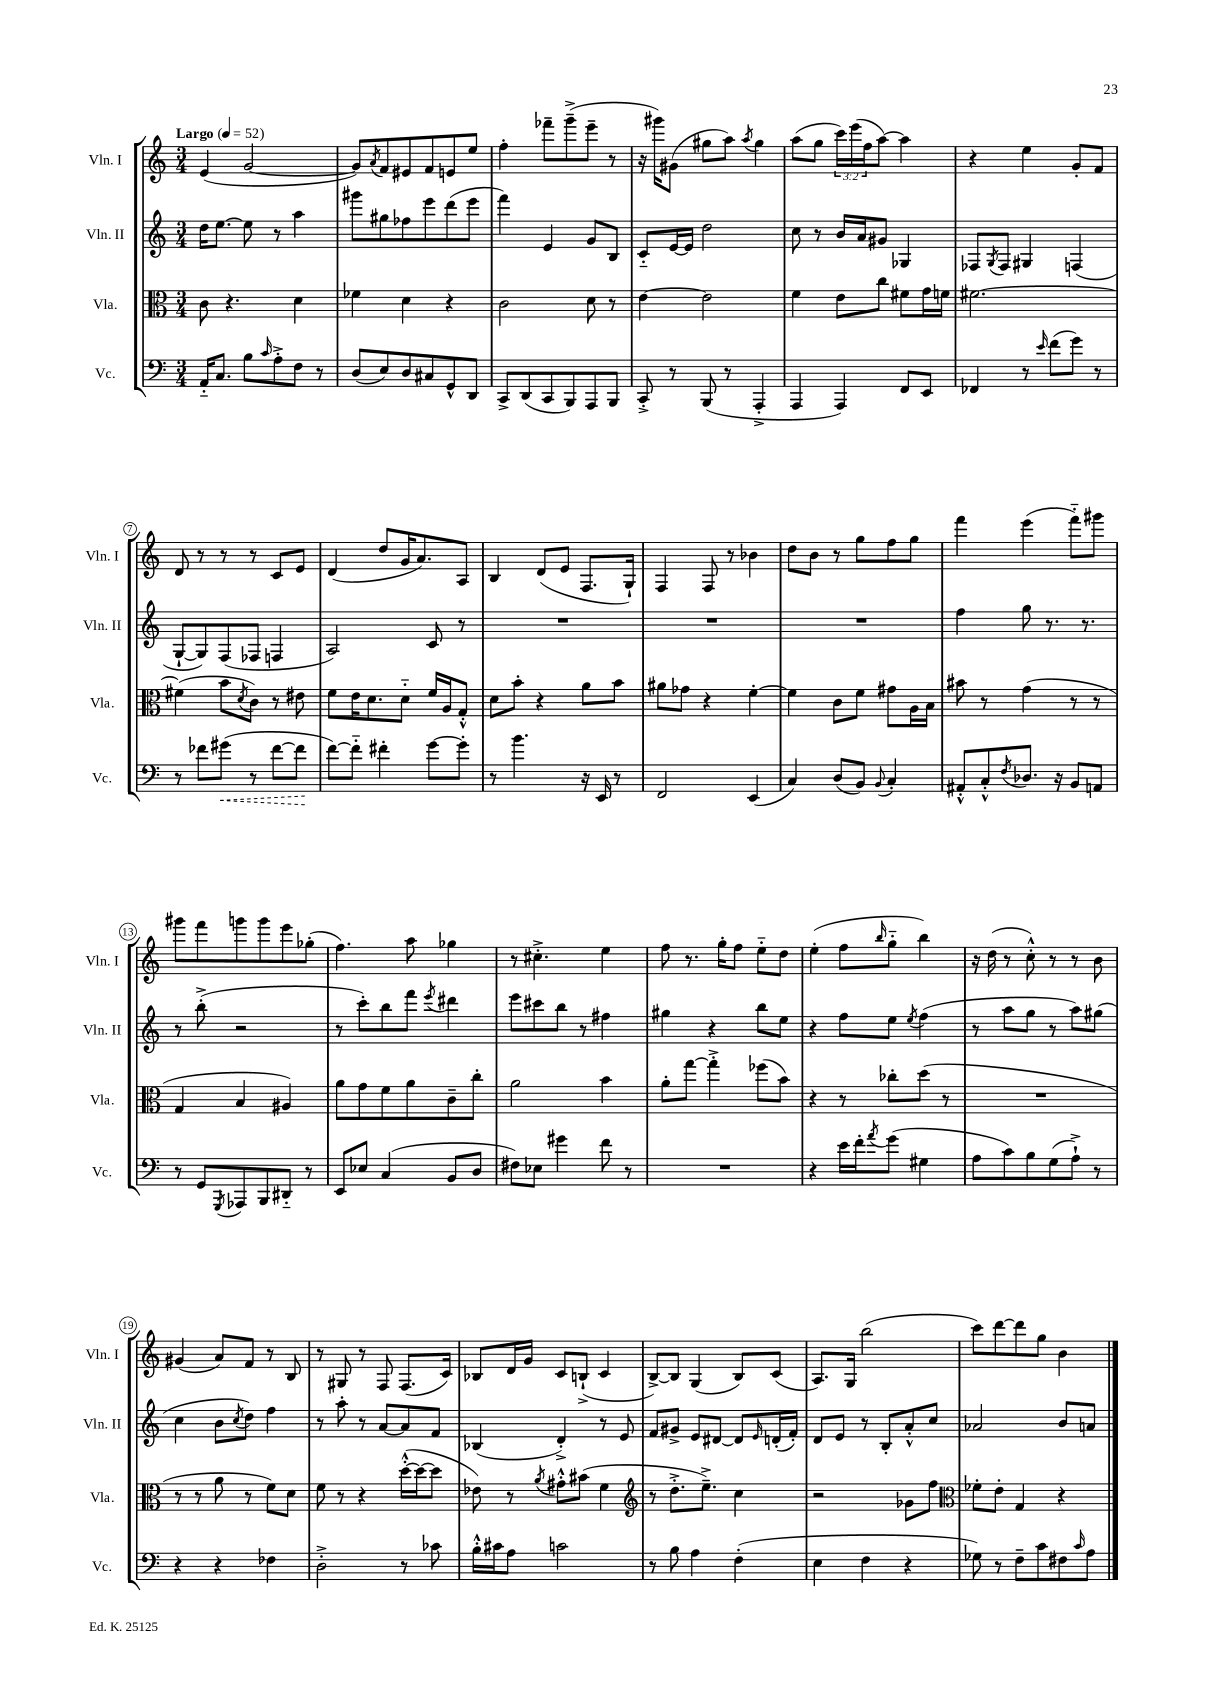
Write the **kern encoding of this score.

**kern	**kern	**kern	**kern
*staff4	*staff3	*staff2	*staff1
*clefF4	*clefC3	*clefG2	*clefG2
*k[]	*k[]	*k[]	*k[]
*M3/4	*M3/4	*M3/4	*M3/4
*MM52	*MM52	*MM52	*MM52
16AA'~	8c	16dd	(4e
8.C	.	[8.ee	.
.	4.r	.	.
8B	.	8ee]	[2g
16qqc	.	.	.
8A'^	.	8r	.
8F	4d	4aa	.
8r	.	.	.
=	=	=	=
(8D	4f-	8ggg#	8g])
.	.	.	8qa
8E)	.	8gg#	8f
8D	4d	8ff-	8e#
8C#	.	8eee	8f
8GG^^	4r	(8ddd	8e
8DD	.	8eee	8ee
=	=	=	=
8CC^	2c	4fff)	4ff'
(8DD	.	.	.
8CC	.	4e	8fff-~
8BBB)	.	.	(8ggg~^
8AAA	8d	8g	8eee~
8BBB	8r	8B	8r
=	=	=	=
8CC'^	[4e	8c'~	16r
.	.	.	16ggg#)
8r	.	[16e	(8g#
.	.	16e]	.
(8BBB	2e]	2dd	8gg#
8r	.	.	8aa)
.	.	.	8qaa
4AAA'^	.	.	4gg#
=	=	=	=
4AAA	4f	8cc	(8aa
.	.	8r	8gg
4AAA)	8e	16b	24ccc)
.	.	.	(24eee
.	.	16a	.
.	.	.	24ff
.	8cc	8g#	[8aa)
8FF	8f#	4G-	4aa]
8EE	16g	.	.
.	16f	.	.
=	=	=	=
4FF-	[2.f#	8F-	4r
.	.	8qG	.
.	.	8F-	.
8r	.	4G#	4ee
16qqe	.	.	.
(8f	.	.	.
8g)	.	(4F	8g'
8r	.	.	8f
=	=	=	=
8r	(4f#]	[8G`	8d
8f-	.	8G])	8r
(8g#	8b	(8F	8r
.	8qd	.	.
8r	8c)	8F-	8r
[8f-	8r	4F	8c
8f-]	8e#	.	8e
=	=	=	=
[8f)	8f	2A)	(4d
8f'~]	16e	.	.
.	8.d	.	.
4f#'	.	.	8dd
.	8d'~	.	16g
.	.	.	8.a)
[8g	16f	8c	.
.	16A	.	.
8g']	8G'^^	8r	8A
=	=	=	=
8r	8d	2.r	4B
4.b	8b'	.	.
.	4r	.	(8d
.	.	.	8e
16r	8a	.	8.F
16EE	.	.	.
8r	8b	.	.
.	.	.	16G`)
=	=	=	=
2FF	8a#	2.r	4F
.	8g-	.	.
.	4r	.	8F
.	.	.	8r
(4EE	[4f'	.	4b-
=	=	=	=
4C)	4f]	2.r	8dd
.	.	.	8b
(8D	8c	.	8r
8BB)	8f	.	8gg
8qqBB	.	.	.
4C'	8g#	.	8ff
.	16A	.	8gg
.	16B	.	.
=	=	=	=
8AA#'^^	8b#	4ff	4fff
8C'^^	8r	.	.
8qF	.	.	.
8.D-	(4g	8gg	(4eee
.	.	8.r	.
16r	.	.	.
8BB	8r	.	8fff'~)
.	.	8.r	.
8AA	8r	.	8ggg#
=	=	=	=
8r	4G	8r	8ggg#
8GG	.	(8bb'^	8fff
8qGGG	.	.	.
8AAA-	4B	2r	8ggg
8BBB	.	.	8ggg
8DD#'~	4A#)	.	8eee
8r	.	.	(8gg-'
=	=	=	=
8EE	8a	8r	4.ff)
8E-	8g	8ccc')	.
(4C	8f	8bb	.
.	8a	8fff	8aa
.	.	8qeee	.
8BB	8c~	4ddd#	4gg-
8D	8cc'	.	.
=	=	=	=
8F#)	2a	8eee	8r
8E-	.	8ccc#	4.cc#'^
4g#	.	8bb	.
.	.	8r	.
8f	4b	4ff#	4ee
8r	.	.	.
=	=	=	=
2.r	8a'	4gg#	8ff
.	[8gg	.	8.r
.	4gg'^]	4r	.
.	.	.	16gg'
.	.	.	8ff
.	(8ff-	8bb	8ee'~
.	8b)	8ee	8dd
=	=	=	=
4r	4r	4r	(4ee'
16e	8r	8ff	8ff
16f'	.	.	.
8qa	.	.	16qqbb
(8g	8cc-'	8ee	8gg'~
.	.	8qee	.
4G#	(8dd	(4ff	4bb)
.	8r	.	.
=	=	=	=
8A	2.r	8r	16r
.	.	.	(16dd
8c)	.	8aa	8r
8B	.	8gg	8cc'^^)
(8G	.	8r	8r
8A`^)	.	8aa)	8r
8r	.	(8gg#	8b
=	=	=	=
4r	8r	4cc	(4g#
.	8r	.	.
4r	8a	8b	8a)
.	.	8qcc	.
.	8r	8dd)	8f
4F-	8f)	4ff	8r
.	8d	.	8B
=	=	=	=
2D'^	8f	8r	8r
.	8r	8aa'	8G#
.	4r	8r	8r
.	.	[8a	8F
8r	([16dd'^^	8a]	(8.F
.	16dd_	.	.
8c-	8dd]	8f	.
.	.	.	16c)
=	=	=	=
16B'^^	8e-)	(4B-	8B-
16c#	.	.	.
8A	8r	.	16d
.	.	.	16g
.	8qa	.	.
2c	8g#'^^	4d'^)	8c
.	(8b#	.	(8B`^
.	4f	8r	4c
.	.	8e	.
=	=	=	=
*	*clefG2	*	*
8r	8r	8f	[8B^)
8B	8.dd'^	8g#^	8B]
4A	.	8e	(4G
.	8.ee~^)	.	.
.	.	[8d#	.
(4F'	4cc	8d#]	8B)
.	.	16qqe	.
.	.	(16d'	(8c
.	.	16f')	.
=	=	=	=
4E	2r	8d	8.A)
.	.	8e	.
.	.	.	16G
4F	.	8r	(2bb
.	.	8B'	.
4r	8g-	8a'^^	.
.	8ff	8cc	.
=	=	=	=
*	*clefC3	*	*
8G-)	8f-'	2a-	8ccc)
8r	8e'	.	[8ddd
8F~	4G	.	8ddd]
8c	.	.	8gg
8F#	4r	8b	4b
16qqc	.	.	.
8A	.	8a	.
==	==	==	==
*-	*-	*-	*-
